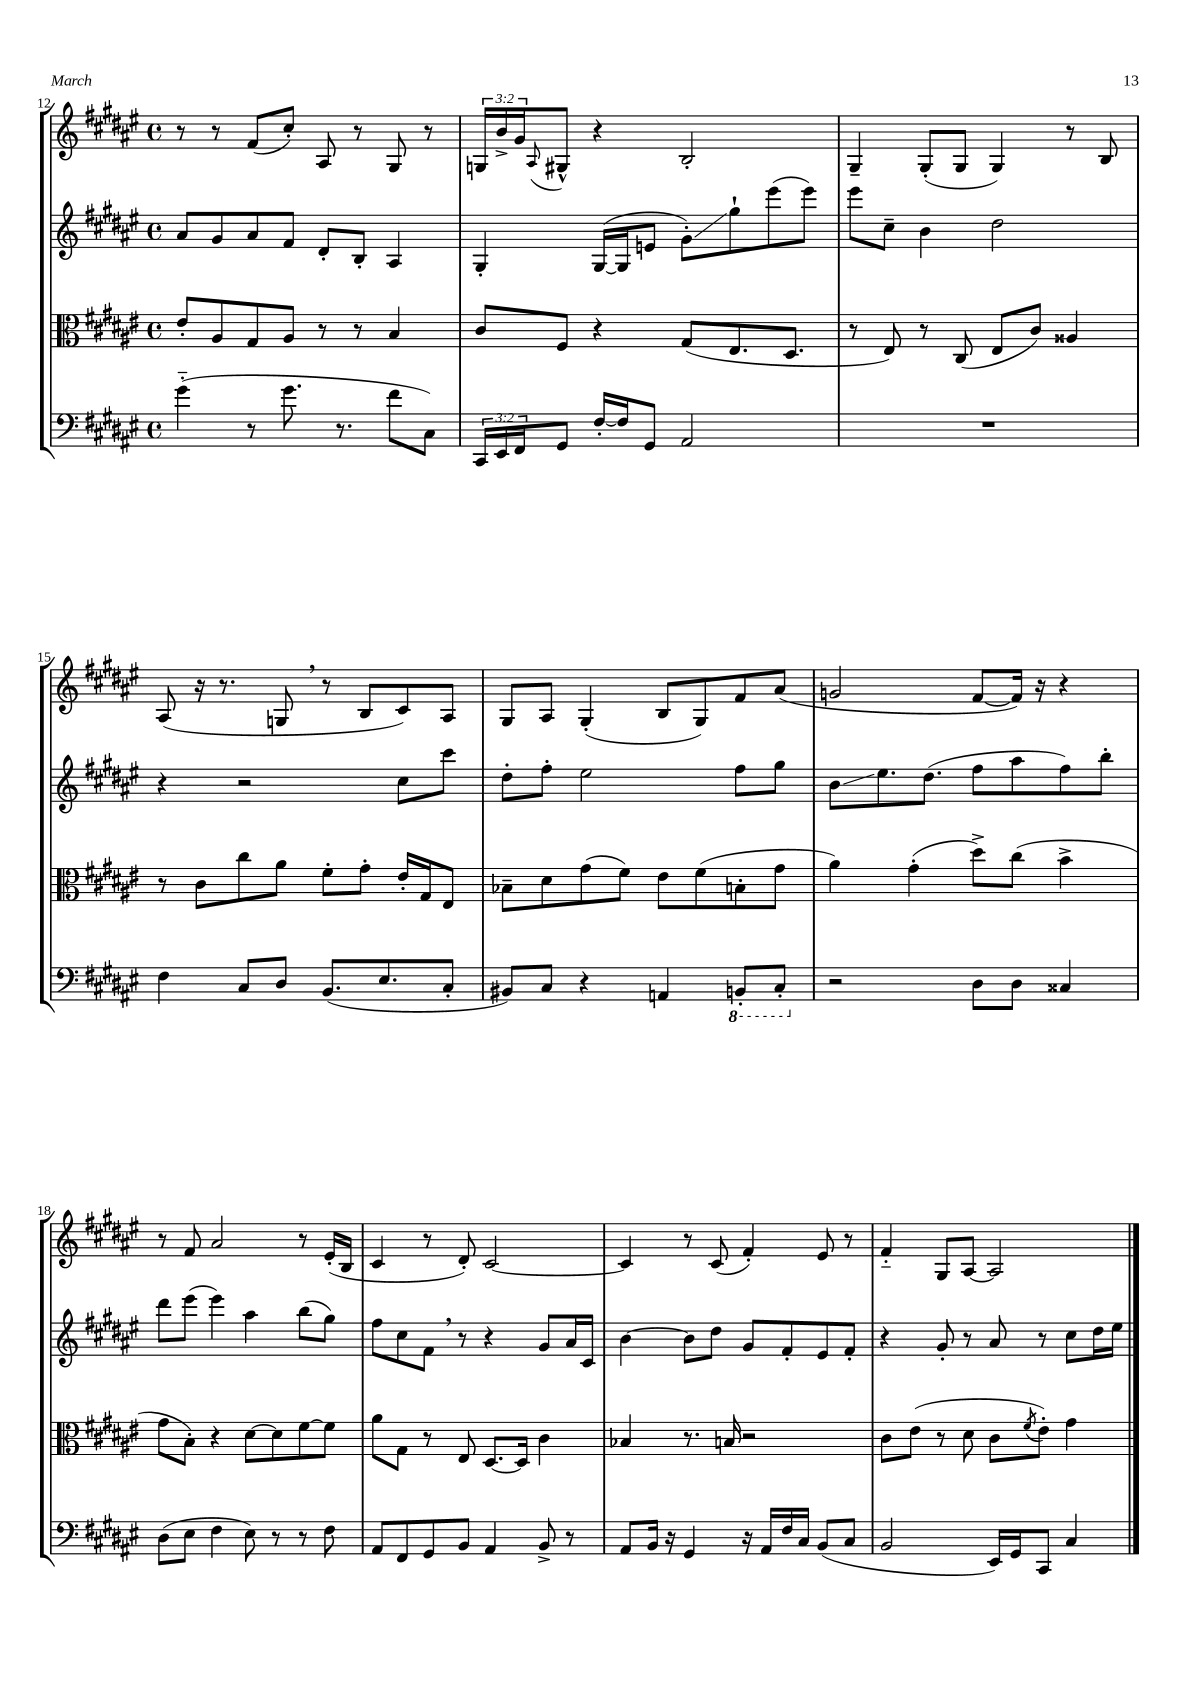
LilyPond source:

<<
\new StaffGroup <<
\new Staff = "s0" {
    \clef treble \key fis \major \defaultTimeSignature \time 4/4 \override Staff.TupletNumber.text = #tuplet-number::calc-fraction-text
    r8 r8 fis'8( cis''8-.) ais8 r8 gis8 r8 |
    \tuplet 3/2 { g16 b'16-> gis'16 } \appoggiatura { ais8 } gis8-^ r4 b2-. |
    gis4-- gis8-.( gis8 gis4) r8 b8 |
    ais8( r16 r8. g8 \breathe r8 b8 cis'8) ais8 |
    gis8 ais8 gis4-.( b8 gis8) fis'8 ais'8( |
    g'2 fis'8~ fis'16) r16 r4 |
    r8 fis'8 ais'2 r8 eis'16-.( b16 |
    cis'4 r8 dis'8-.) cis'2~ |
    cis'4 r8 cis'8( fis'4-.) eis'8 r8 |
    fis'4-_ gis8 ais8~ ais2 \bar "|." |
}
\new Staff = "s1" {
    \clef treble \key fis \major \defaultTimeSignature \time 4/4
    ais'8 gis'8 ais'8 fis'8 dis'8-. b8-. ais4 |
    gis4-. gis16~( gis16 e'8 gis'8-.\glissando) gis''8-! eis'''8( eis'''8) |
    eis'''8 cis''8-- b'4 dis''2 |
    r4 r2 cis''8 cis'''8 |
    dis''8-. fis''8-. eis''2 fis''8 gis''8 |
    b'8\glissando eis''8. dis''8.( fis''8 ais''8 fis''8) b''8-. |
    dis'''8 eis'''8( eis'''4) ais''4 b''8( gis''8) |
    fis''8 cis''8 fis'8 \breathe r8 r4 gis'8 ais'16 cis'16 |
    b'4~ b'8 dis''8 gis'8 fis'8-. eis'8 fis'8-. |
    r4 gis'8-. r8 ais'8 r8 cis''8 dis''16 eis''16 \bar "|." |
}
\new Staff = "s2" {
    \clef alto \key fis \major \defaultTimeSignature \time 4/4
    eis'8-. ais8 gis8 ais8 r8 r8 b4 |
    cis'8 fis8 r4 gis8( eis8. dis8. |
    r8 eis8) r8 cis8( eis8 cis'8) aisis4 |
    r8 cis'8 cis''8 ais'8 fis'8-. gis'8-. eis'16-. gis16 eis8 |
    bes8-- dis'8 gis'8( fis'8) eis'8 fis'8( b8-. gis'8 |
    ais'4) gis'4-.( dis''8->) cis''8( b'4-> |
    gis'8 b8-.) r4 dis'8~ dis'8 fis'8~ fis'8 |
    ais'8 gis8 r8 eis8 dis8.~ dis16 cis'4 |
    bes4 r8. b16 r2 |
    cis'8 eis'8( r8 dis'8 cis'8 \acciaccatura { fis'8 } eis'8-.) gis'4 \bar "|." |
}
\new Staff = "s3" {
    \clef bass \key fis \major \defaultTimeSignature \time 4/4 \override Staff.TupletNumber.text = #tuplet-number::calc-fraction-text
    gis'4-_( r8 gis'8. r8. fis'8 cis8) |
    \tuplet 3/2 { cis,16 eis,16 fis,16 } gis,8 fis16~-. fis16 gis,8 ais,2 |
    R1 |
    fis4 cis8 dis8 b,8.( eis8. cis8-. |
    bis,8) cis8 r4 a,4 \ottava #-1 b,,!8-. cis,8-. \ottava #0 |
    r2 dis8 dis8 cisis4 |
    dis8( eis8 fis4 eis8) r8 r8 fis8 |
    ais,8 fis,8 gis,8 b,8 ais,4 b,8-> r8 |
    ais,8 b,16 r16 gis,4 r16 ais,16 fis16 cis16 b,8( cis8 |
    b,2 eis,16) gis,16 cis,8 cis4 \bar "|." |
}
>>
>>
\layout { \context { \Score currentBarNumber = #12 } }
